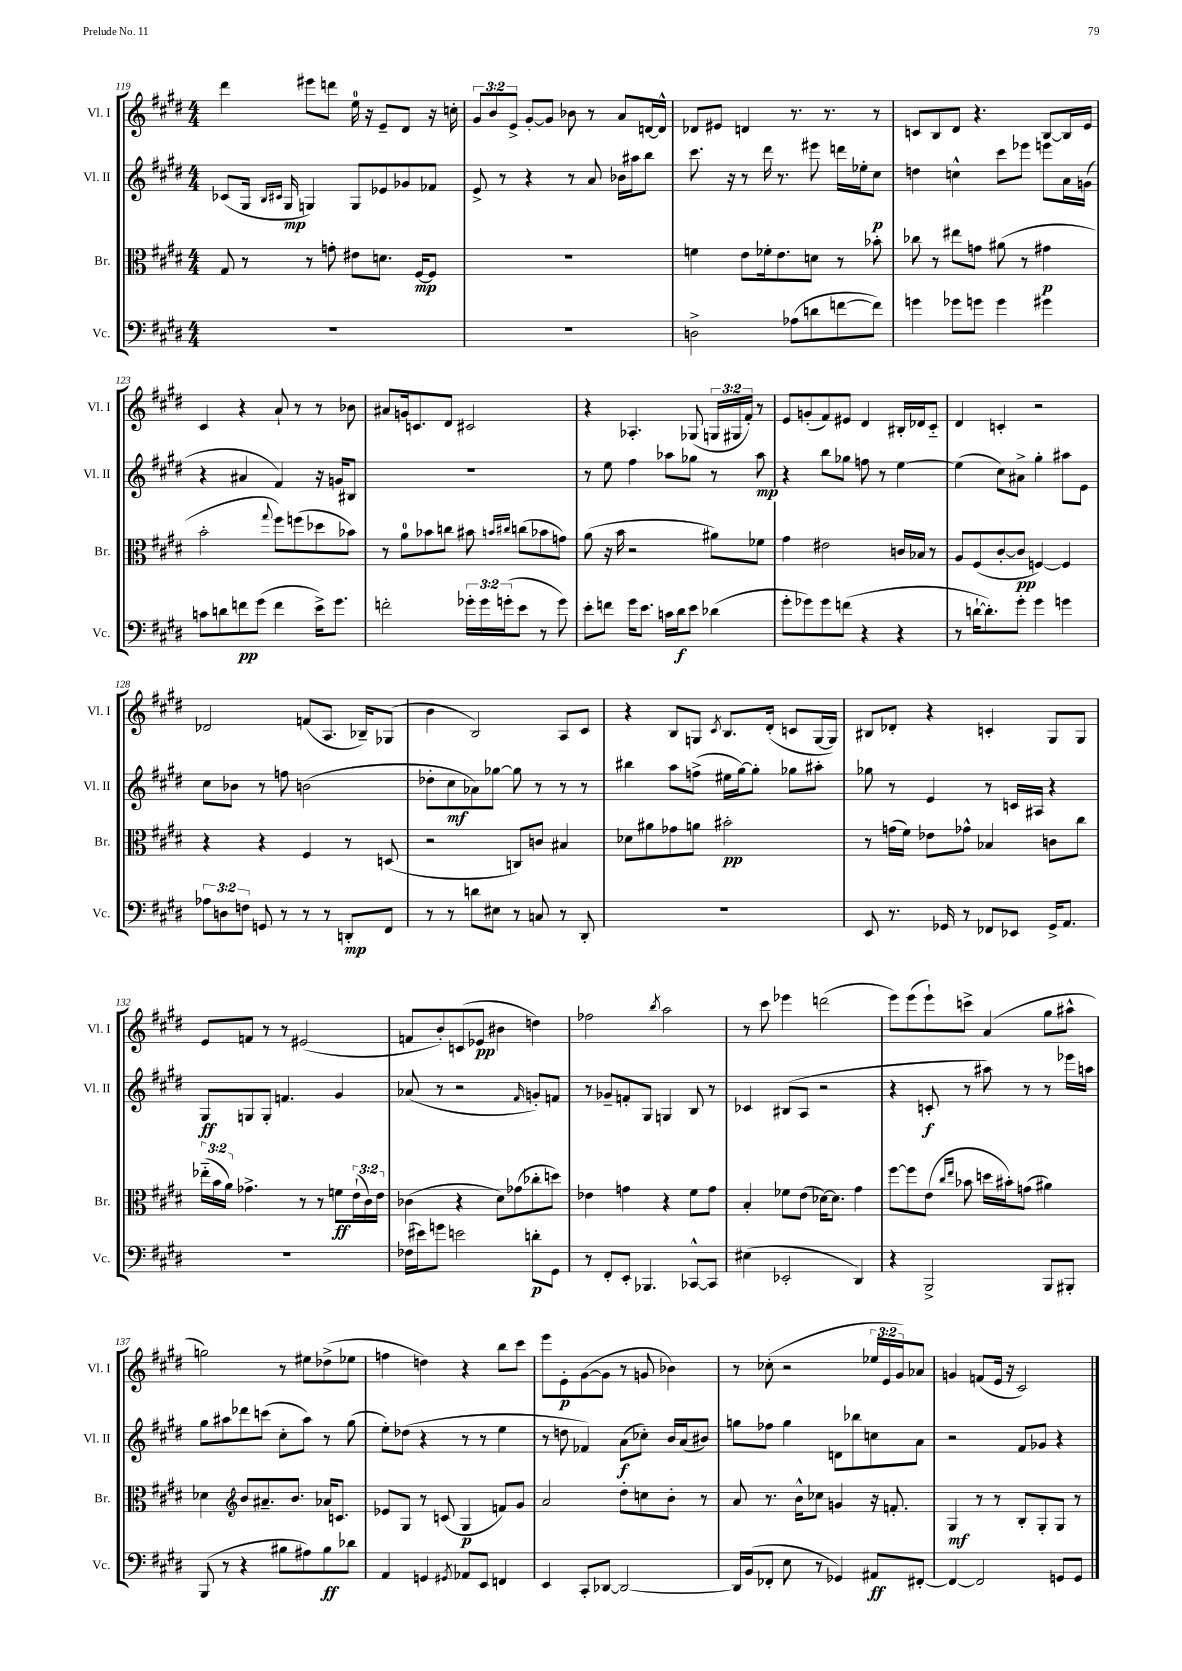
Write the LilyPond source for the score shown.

<<
\new StaffGroup <<
\new Staff = "s0" \with { instrumentName = "Vl. I" shortInstrumentName = "Vl. I" } {
    \clef treble \key e \major \numericTimeSignature \time 4/4 \override Staff.TupletNumber.text = #tuplet-number::calc-fraction-text
    dis'''4 eis'''8 d'''8 e''16-0 r16 e'8-- dis'8 r16 c''16-. |
    \tuplet 3/2 { gis'8 b'8 e'8-> } gis'8~-. gis'8 bes'8 r8 a'8 d'16~ d'16-^ |
    des'8 eis'8 d'4 r8. r8. r8 |
    c'8 b8 dis'8 r4. b8~ b16 e'16 |
    cis'4 r4 a'8-! r8 r8 bes'8 |
    ais'8 g'16 c'8. dis'8 cis'2 |
    r4 aes4.-. ges8( \tuplet 3/2 { g16 gis16 fis'16-.) } r8 |
    e'8 g'8-.( fis'8) eis'8 dis'4 bis16-. des'16 cis'8-_ |
    dis'4 c'4-. r2 |
    des'2 f'8( a8. bes16--) ges8( |
    b'4 b2) a8 cis'8 |
    r4 b8 g8 \acciaccatura { cis'8 } b8. dis'16-.( c'8 g16~ g16) |
    bis8 des'8-. r4 c'4-. gis8 gis8 |
    e'8 f'8 r8 r8 eis'2( |
    f'8 b'8-.) c'8( ees'8\pp bis'4 d''4) |
    fes''2 \acciaccatura { b''8 } a''2 |
    r8 cis'''8 ees'''4 d'''2( |
    e'''8) e'''8( e'''8-!) c'''8-> a'4( gis''8 ais''8-^ |
    g''2) r8 eis''8 des''8->( ees''8 |
    f''4 d''4) r4 b''8 cis'''8 |
    e'''8 e'8-.\p gis'8~( gis'8 r8 g'8 bes'4) |
    r8 ces''8-.( r2 \tuplet 3/2 { ees''16 e'16 gis'16) } aes'8 |
    g'4 f'8( e'16 r16 cis'2) \bar "|." |
}
\new Staff = "s1" \with { instrumentName = "Vl. II" shortInstrumentName = "Vl. II" } {
    \clef treble \key e \major \numericTimeSignature \time 4/4
    ces'8( gis16 \grace { b16 cis'16 } gis16\mp g4) g8 ees'8 ges'8 fes'8 |
    e'8-> r8 r4 r8 a'8 bes'16 ais''16 b''8 |
    cis'''8. r16 r8 dis'''16 r8. eis'''8 d'''16 ees''16-. cis''8\p |
    d''4 c''4-^ cis'''8 ees'''8 e'''8 a'16 g'16( |
    r4 ais'4 fis'4) r16 g'16 bis8 |
    R1 |
    r8 e''8 fis''4 aes''8 ges''8 r8 aes''8\mp |
    r4 b''8 ges''8 f''8 r8 e''4~ |
    e''4( cis''8) ais'8-> gis''4-. ais''8 e'8 |
    cis''8 bes'8 r8 f''8 b'2( |
    des''8-. cis''8\mf aes'8) ges''8~ ges''8 r8 r8 r8 |
    bis''4 a''8 f''8->( eis''16 gis''16~) gis''8-. ges''8 ais''8-. |
    ges''8 r8 e'4 r8 c'16 ais16 r4 |
    gis8\ff g8 g8-. f'4. gis'4 |
    aes'8( r8 r2 \grace { fis'16 } g'8-.) f'8 |
    r8 ges'8-- f'8-. gis8 g4 b8 r8 |
    ces'4 bis8( a8 r2 |
    r4 c'8-.\f r8 ais''8) r8 r8 ees'''16 a''16 |
    gis''8 ais''8 des'''8 c'''8( cis''8-. ais''8) r8 gis''8( |
    e''8-.) des''8( r4 r8 r8 e''4 |
    r8 d''8 fes'4) a'8\f( ces''8-.) b'16 a'16( bis'8) |
    g''8 fes''8 g''4 d'8 bes''8 c''8 a'8 |
    r2 fis'8 ges'8 r4 \bar "|." |
}
\new Staff = "s2" \with { instrumentName = "Br." shortInstrumentName = "Br." } {
    \clef alto \key e \major \numericTimeSignature \time 4/4 \override Staff.TupletNumber.text = #tuplet-number::calc-fraction-text
    gis8 r8 r8 g'8-. eis'8 d'8. fis16~\mp fis8 |
    r1 |
    f'4 e'8 fes'16-. e'8. d'8 r8 bes'8-. |
    ces''8 r8 eis''8 g'8 ais'8( r8 gis'4\p |
    b'2-. \appoggiatura { gis''8 } fis''8) f''8( des''8 bes'8) |
    r8 a'8-0 bes'8 c''8 bis'8 \grace { b'16 cis''16 } c''8( bes'8 g'8) |
    a'8( r16 b'16 r2 ais'8) fes'8 |
    gis'4 eis'2 c'16 bes16 r8 |
    a8 fis8( cis'8~-. cis'8\pp f4~) f4 |
    r4 r4 fis4 r8 d8( |
    r2 c8) c'8 bis4 |
    des'8 ais'8 ges'8 a'8 bis'2-.\pp |
    r8 g'16( fis'16) ees'8 ges'8-^ bes4 c'8 cis''8 |
    \tuplet 3/2 { ees''16-_( b'16 a'16) } ges'4.-> r8 r8 f'8\ff \tuplet 3/2 { e'16-!( cis'16) e'16 } |
    ces'4( r4 dis'8) ges'8( ces''8-. d''8) |
    ees'4 g'4 r4 fis'8 g'8 |
    b4-. fes'8 e'8( des'16~) des'8. gis'4 |
    fis''8~ fis''8 e'8( \grace { cis''16 e''16 } bes'8 d''16 bis'16-.) g'8( ais'4) |
    des'4 \clef treble b'8 ais'8.-- b'8. aes'16 c'8. |
    ees'8 gis8 r8 c'8( gis4\p f'8) gis'8 |
    a'2 dis''8-. c''8 b'8-. r8 |
    a'8 r8. b'16-^ ces''8 g'4 r16 f'8.-. |
    gis4\mf r8 r8 b8-. gis8-. gis8 r8 \bar "|." |
}
\new Staff = "s3" \with { instrumentName = "Vc." shortInstrumentName = "Vc." } {
    \clef bass \key e \major \numericTimeSignature \time 4/4 \override Staff.TupletNumber.text = #tuplet-number::calc-fraction-text
    R1 |
    R1 |
    d2-> aes8( d'8 f'8~ f'8) |
    g'4 ges'8 g'8 g'4 gis'4 |
    c'8 d'8 f'8\pp gis'8( f'4 e'16->) gis'8. |
    f'2-. \tuplet 3/2 { ges'16-. ges'16 g'16-.( } e'8 r8 g'8) |
    e'8-. f'8 gis'16 e'8. c'16 dis'16\f e'8 des'4( |
    gis'8-. ges'8) ges'8 f'8( r4 r4 |
    r8 d'16~-! d'8.-.) gis'8-. gis'4 g'4 |
    \tuplet 3/2 { aes8 d8 f8 } g,8 r8 r8 r8 d,8-.\mp fis,8 |
    r8 r8 d'8 eis8 r8 c8 r8 dis,8-. |
    r1 |
    e,8 r8. ges,16 r8 fes,8 ees,8 ges,16-> a,8. |
    R1 |
    fes16( eis'16) g'8 e'2 d'8-.\p gis,8 |
    r8 fis,8-. e,8-. bes,,4. ces,8~-^ ces,8 |
    eis4( ees,2-. dis,4) |
    r4 b,,2-> b,,8 bis,,8-. |
    b,,8( r8 r4 bis8 ais8) bis8\ff des'8 |
    a,4 g,4 \acciaccatura { gis,8 } aes,8 e,8 f,4 |
    e,4 cis,8-. des,8~ des,2~ |
    des,16 b,16( fes,8-. e8 r8 ges,4) ais,8\ff fis,8~-. |
    fis,4~ fis,2 g,8 g,8 \bar "|." |
}
>>
>>
\layout { \context { \Score currentBarNumber = #119 } }
